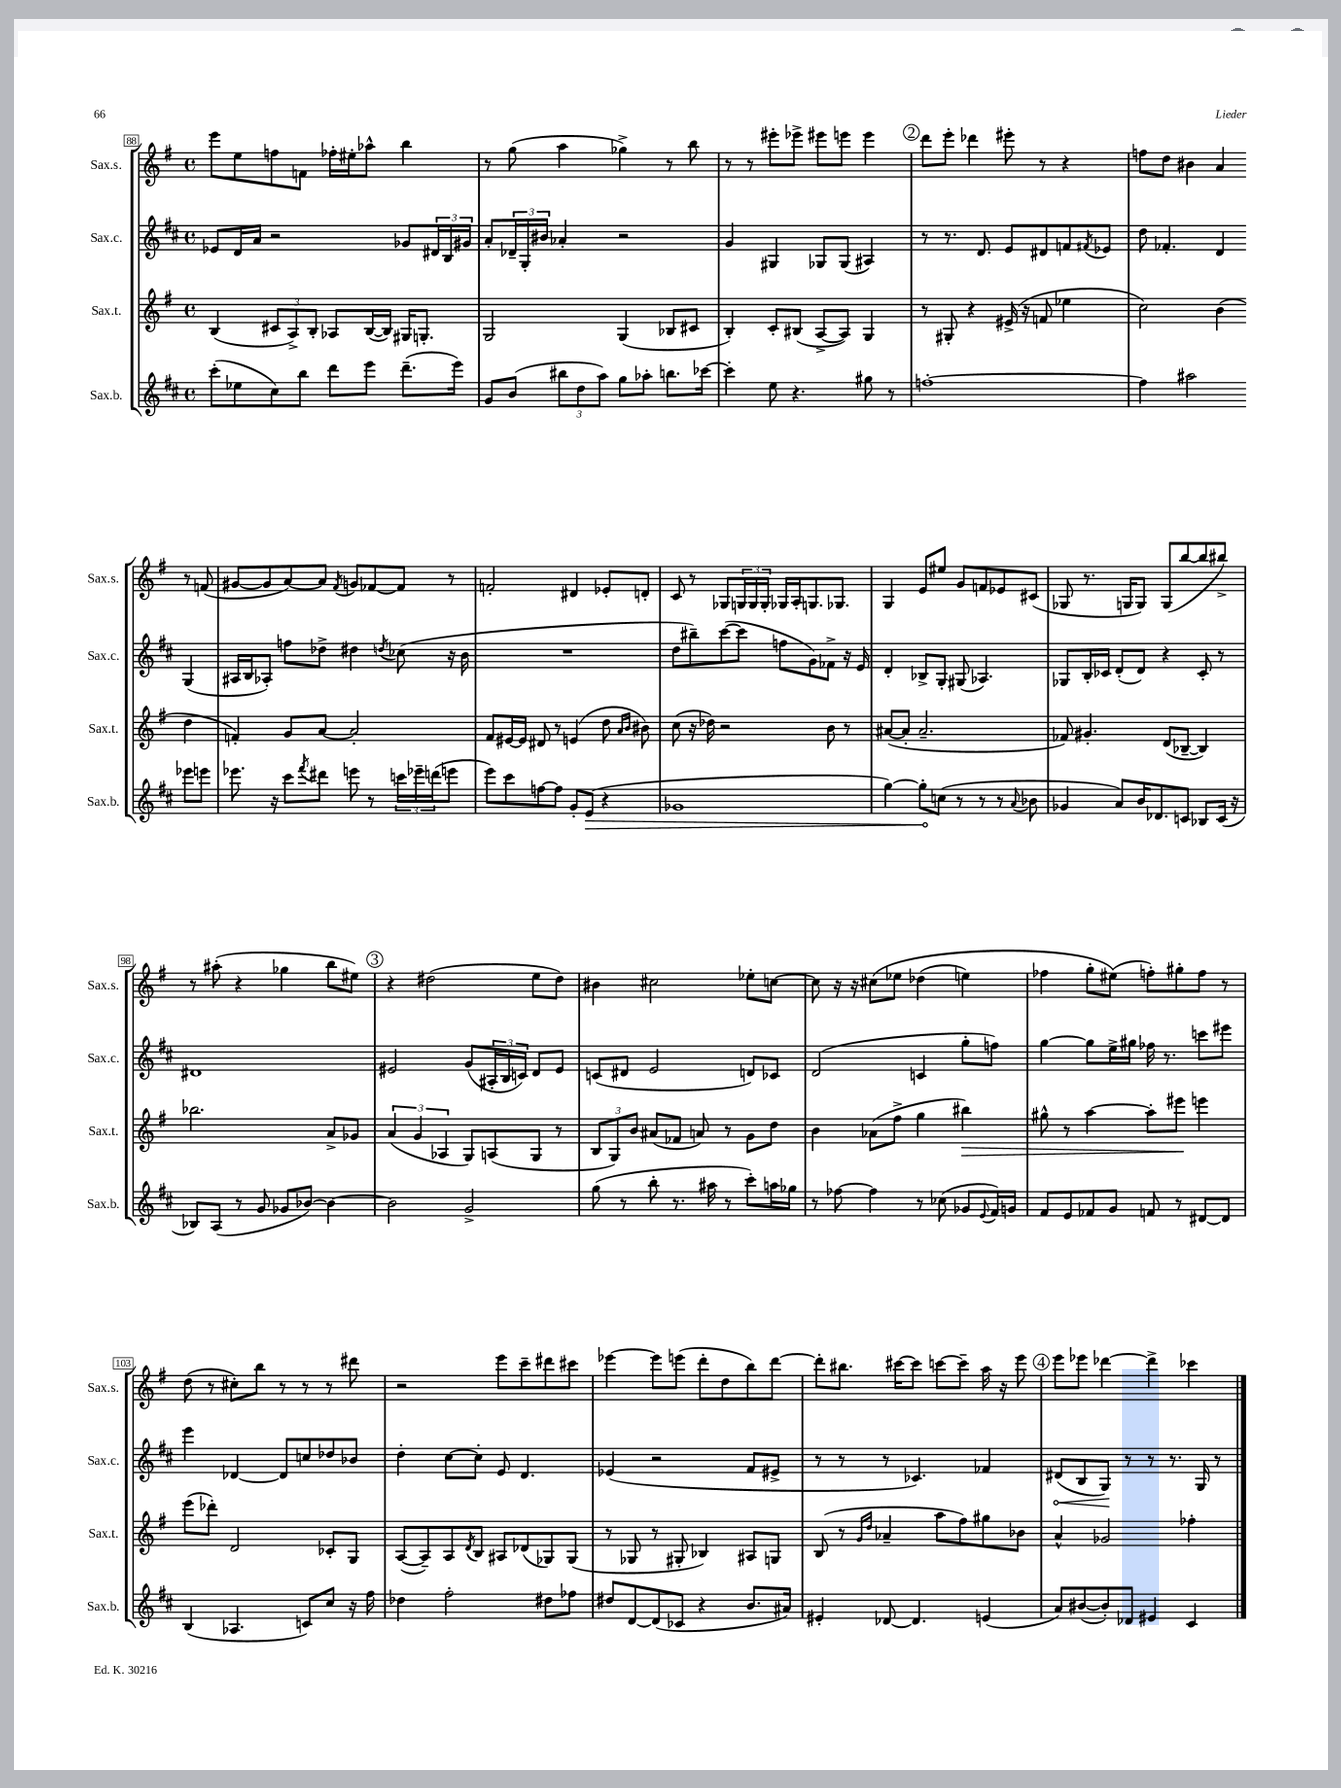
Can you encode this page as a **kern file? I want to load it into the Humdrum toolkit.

**kern	**dynam	**kern	**dynam	**kern	**dynam	**kern
*part4	*part4	*part3	*part3	*part2	*part2	*part1
*staff4	*staff4	*staff3	*staff3	*staff2	*staff2	*staff1
*I"Sax.b.	*	*I"Sax.t.	*	*I"Sax.c.	*	*I"Sax.s.
*I'Sax.b.	*	*I'Sax.t.	*	*I'Sax.c.	*	*I'Sax.s.
*clefG2	*	*clefG2	*	*clefG2	*	*clefG2
*k[f#c#]	*	*k[f#]	*	*k[f#c#]	*	*k[f#]
*M4/4	*	*M4/4	*	*M4/4	*	*M4/4
*met(c)	*	*met(c)	*	*met(c)	*	*met(c)
=88	=88	=88	=88	=88	=88	=88
(8ccc#'\L	.	(4B/	.	8e-X/L	.	8eee\L
8ee-X\	.	.	.	16d/L	.	8ee\
.	.	.	.	16a/JJ	.	.
8cc#\)	.	12c#X/L	.	2r	.	8ffn\
.	.	12A^/)	.	.	.	.
8bb\J	.	.	.	.	.	8fn\J
.	.	12B'/J	.	.	.	.
8ddd\L	.	8A-X/L	.	.	.	16ff-X'\LL
.	.	.	.	.	.	16ee#X'\J
8eee\J	.	([16B/L	.	.	.	8aa-X^^\J
.	.	16B/JJ])	.	.	.	.
(8.ddd~\L	.	16G#X/KL	.	8g-X/L	.	4bb\
.	.	8.Gn'/J	.	.	.	.
.	.	.	.	24d#X/L	.	.
.	.	.	.	24B/	.	.
16eee\Jk)	.	.	.	.	.	.
.	.	.	.	24g#X/JJ	.	.
=89	=89	=89	=89	=89	=89	=89
8g/L	.	2G/	.	8a'/L	.	8r
(8b/J	.	.	.	24d-X~/L	.	(8gg\
.	.	.	.	24G'/	.	.
.	.	.	.	24b#X/JJ	.	.
12bb#X\L	.	.	.	4a-X'/	.	4aa\
12dd\	.	.	.	.	.	.
12aa\J)	.	.	.	.	.	.
8gg\L	.	(4G/	.	2r	.	4gg-X^\)
8aa-X'\J	.	.	.	.	.	.
8.bbn\L	.	8B-X/L	.	.	.	8r
.	.	8c#X/J	.	.	.	8bb\
[16ccc-X\Jk	.	.	.	.	.	.
=90	=90	=90	=90	=90	=90	=90
4ccc-'\]	.	4B'/)	.	4g/	.	8r
.	.	.	.	.	.	8r
8ee\	.	8c'/L	.	4G#X/	.	8eee#X'\L
4.r	.	(8B#X/J	.	.	.	8eee-X^\J
.	.	[8A^/L	.	8G-X/L	.	8eee#X\L
.	.	8A/J])	.	(8G-/J	.	8eeen\J
8gg#X\	.	4G/	.	4A#X/)	.	4eee\
8r	.	.	.	.	.	.
!!LO:REH:place=s1:t=2
=91	=91	=91	=91	=91	=91	=91
[1ffn'	.	8r	.	8r	.	8ddd\L
.	.	8G#X'/	.	8.r	.	8eee'\J
.	.	4r	.	.	.	4ddd-X\
.	.	.	.	8.d/	.	.
.	.	(16e#X^/	.	8e/L	.	8eee#X'\
.	.	16r	.	.	.	.
.	.	8fn/	.	8d#X/	.	8r
.	.	4ee-X\	.	8fn/	.	4r
.	.	.	.	8qf#X/	.	.
.	.	.	.	8e-X/J	.	.
=92	=92	=92	=92	=92	=92	=92
4ff\]	.	2cc\)	.	8dd\	.	8ffn\L
.	.	.	.	4.f-X'/	.	8dd\J
2aa#X\	.	.	.	.	.	4b#X\
.	.	(4b\	.	4d/	.	4a/
8eee-X\L	.	4dd\	.	(4G/	.	8r
8eeen\J	.	.	.	.	.	(8fn/
!!LO:LB:g=z
=93	=93	=93	=93	=93	=93	=93
8.eee-X\	.	4fn'/)	.	16A#X/LL	.	[8g#X/L
.	.	.	.	16B/J	.	.
.	.	.	.	8A-X'/J)	.	8g#/]
16r	.	.	.	.	.	.
8ccc#\L	.	8g/L	.	8ffn\L	.	[8a/)
8qfff#/	.	.	.	.	.	.
8ddd#X\J	.	[8a/J	.	8dd-X^\J	.	8a/J]
.	.	.	.	.	.	8qf#/
8eeen\	.	2a'/]	.	4dd#X\	.	8gn/L
8r	.	.	.	.	.	[8f-X/
.	.	.	.	8qddn/	.	.
24cccn\LL	.	.	.	(8cc-X\	.	8f-/J]
24eee-X~\	.	.	.	.	.	.
(24dddn\J	.	.	.	.	.	.
8eeen\J	.	.	.	16r	.	8r
.	.	.	.	16b\	.	.
=94	=94	=94	=94	=94	=94	=94
8eee\L)	.	8f#/L	.	1r	.	2fn'/
8ccc#\	.	[16e#X/L	.	.	.	.
.	.	16e#/JJ]	.	.	.	.
[8ffn\	.	8d#X/	.	.	.	.
8ff\J]	.	8r	.	.	.	.
8g'/L	.	(4en/	.	.	.	4d#X/
!	!LO:HP:b	!	!	!	!	!
(8e/J	>	.	.	.	.	.
4r	.	8dd\	.	.	.	8e-X'/L
.	.	16qqa/LL	.	.	.	.
.	.	16qqb/JJ	.	.	.	.
.	.	8b#X\)	.	.	.	8dn'/J
=95	=95	=95	=95	=95	=95	=95
1g-X	.	(8cc\	.	8dd\L	.	8c/
.	.	16r	.	8bb#X~\)	.	8r
.	.	16dd-X\)	.	.	.	.
.	.	2r	.	([8ccc#\	.	8G-X/L
.	.	.	.	8ccc#\J]	.	24Gn/L
.	.	.	.	.	.	24G/
.	.	.	.	.	.	24G'/JJ
.	.	.	.	8ffn\L	.	16G-X/LL
.	.	.	.	.	.	16A'/J
.	.	.	.	8g\)	.	8.Gn/
.	.	8b\	.	8f-X^\J	.	.
.	.	.	.	.	.	8.G-X/J
.	.	8r	.	16r	.	.
.	.	.	.	16e/	.	.
=96	=96	=96	=96	=96	=96	=96
[4gg\)	.	([8a#X/L	.	4d'/	.	4G/
.	.	8a#'/J]	.	.	.	.
8gg'\L]	.	2.a#~/	.	8B-X^/L	.	8e/L
(8ccn\J	]	.	.	8G'/J	.	8ee#X/J
8r	.	.	.	(8G#X/	.	8g/L
8r	.	.	.	4.A-X/)	.	8fn/
8r	.	.	.	.	.	8e-X/
8qqa/	.	.	.	.	.	.
8b-X\	.	.	.	.	.	(8c#X/J
=97	=97	=97	=97	=97	=97	=97
4g-X/	.	8f-X/)	.	8G-X/L	.	8G-X/
.	.	4.g#X'/	.	16B'/L	.	8.r
.	.	.	.	16c-X/JJ	.	.
8a/L)	.	.	.	(8d'/L	.	.
.	.	.	.	.	.	16Gn/KL
16b/K	.	.	.	8d/J)	.	8G/J)
8.d-X/	.	.	.	.	.	.
.	.	(8d/L	.	4r	.	(8G/L
8cn/J	.	[8B-X~/J	.	.	.	[8bb/
8B-X/L	.	4B-/])	.	8c-'/	.	8bb/]
(16c/Jk	.	.	.	8r	.	8bb#X^/J)
16r	.	.	.	.	.	.
!!LO:LB:g=z
=98	=98	=98	=98	=98	=98	=98
8B-X/L)	.	2.bb-X\	.	1d#X	.	8r
(8A/J	.	.	.	.	.	(8aa#X'\
8r	.	.	.	.	.	4r
8g/	.	.	.	.	.	.
8g-X/L	.	.	.	.	.	4gg-X\
[8b-X/J)	.	.	.	.	.	.
4b-\_	.	8a^/L	.	.	.	8bb\L
.	.	8g-X/J	.	.	.	8ee#X\J)
!!LO:REH:place=s1:t=3
=99	=99	=99	=99	=99	=99	=99
2b-\]	.	(6a/	.	2e#X/	.	4r
.	.	6g/	.	.	.	.
.	.	.	.	.	.	(2dd#X\
.	.	6A-X/	.	.	.	.
2g^/	.	8G/L)	.	(8g/L	.	.
.	.	(8An/	.	24A#X'/L	.	.
.	.	.	.	24B/	.	.
.	.	.	.	24cn/JJ)	.	.
.	.	8G/J	.	8d/L	.	8ee\L
.	.	8r	.	8e#/J	.	8dd#\J)
=100	=100	=100	=100	=100	=100	=100
(8gg\	.	12B/L	.	(8cn/L	.	4b#X\
.	.	12G/)	.	.	.	.
8r	.	.	.	8d#X/J	.	.
.	.	12b/J	.	.	.	.
8bb'\	.	(8a#X/L	.	2e/	.	2cc#X\
8.r	.	8f-X/J	.	.	.	.
.	.	8an/)	.	.	.	.
16aa#X\	.	.	.	.	.	.
8r	.	8r	.	.	.	.
8ccc#'\L)	.	8g\L	.	8dn/L)	.	8ee-X'\L
16aan\L	.	8dd\J	.	8c-X/J	.	[8ccn\J
16gg-X\JJ	.	.	.	.	.	.
=101	=101	=101	=101	=101	=101	=101
8r	.	4b\	.	(2d/	.	8cc\]
[8ff-X\	.	.	.	.	.	16r
.	.	.	.	.	.	16r
4ff-\]	.	(8a-X\L	.	.	.	(8cc#X\L
.	.	8ff#^\J	.	.	.	8ee-X\J
8r	.	4gg\	.	4cn/	.	(4dd-X\
(8cc-X\	.	.	.	.	.	.
!	!	!	!LO:HP:b	!	!	!
8g-X/L	.	4bb#X\)	>	8gg'\L	.	4een\)
8qqe/	.	.	.	.	.	.
16f#/L)	.	.	.	8ffn\J)	.	.
16gn/JJ	.	.	.	.	.	.
=102	=102	=102	=102	=102	=102	=102
8f#/L	.	8gg#X^^\	.	[4gg\	.	4ff-X\
8e/	.	8r	.	.	.	.
8f-X/	.	[4aa\	.	8gg\L]	.	8gg'\L
8g/J	.	.	.	16ee^\L	.	(8ee#X\J)
.	.	.	.	16gg#X\JJ	.	.
8fn/	.	8aa'\L]	.	16ff-X\	.	8ffn'\L)
.	.	.	.	8.r	.	.
8r	.	8eee#X\J	.	.	.	8gg#X'\
[8d#X/L	.	4eeen\	]	8cccn\L	.	8ff\J
8d#/J]	.	.	.	8eee#X\J	.	8r
!!LO:LB:g=z
=103	=103	=103	=103	=103	=103	=103
(4B/	.	(8eee\L	.	4eee\	.	(8dd\
.	.	8ddd-X'\J)	.	.	.	8r
4.A-X/	.	2d/	.	[4d-X/	.	8cc#X'\L)
.	.	.	.	.	.	8bb\J
.	.	.	.	8d-/L]	.	8r
8cn/L)	.	.	.	8ccn/	.	8r
8cc#/J	.	8c-X'/L	.	8dd-X/	.	8r
16r	.	8G/J	.	8b-X/J	.	8ddd#X\
16ff#\	.	.	.	.	.	.
=104	=104	=104	=104	=104	=104	=104
4dd-X\	.	([8A/L	.	4dd'\	.	2r
.	.	8A~/])	.	.	.	.
2ff#'\	.	8A/	.	[8cc#\L	.	.
.	.	8qd/	.	.	.	.
.	.	8B/J	.	8cc#'\J]	.	.
.	.	8A#X/L	.	8e/	.	8eee\L
.	.	(8d-X/	.	4.d/	.	8ccc~\
8dd#X\L	.	8G-X/)	.	.	.	8ddd#X\
8ff-X\J	.	(8G-/J	.	.	.	8ccc#X\J
=105	=105	=105	=105	=105	=105	=105
8dd#X/L	.	8r	.	(4e-X/	.	[4eee-X\
[8d/	.	8G-X/	.	.	.	.
(8d/]	.	8r	.	2r	.	8eee-\L]
8c-X/J	.	8G#X'/	.	.	.	(8eeen\J
4r	.	4B-X/)	.	.	.	8ddd'\L
.	.	.	.	.	.	8dd\
8.b/L	.	8A#X/L	.	8f#/L	.	8bb\)
.	.	8Gn/J	.	8e#X^/J	.	[8ddd\J
16a#X/Jk)	.	.	.	.	.	.
=106	=106	=106	=106	=106	=106	=106
4e#X'/	.	(8B/	.	8r	.	8ddd'\L]
.	.	8r	.	8r	.	8.bb#X\J
.	.	16qqg/LL	.	.	.	.
.	.	16qqdd/JJ	.	.	.	.
[8d-X/	.	4a-X~/	.	8r	.	.
.	.	.	.	.	.	[16ccc#X\KL
4.d-/]	.	.	.	4.c-X/)	.	8ccc#\J]
.	.	8aa\L	.	.	.	[8cccn\L
.	.	8ff#\)	.	.	.	8ccc~\J]
(4en/	.	8gg#X\	.	4f-X/	.	16aa\
.	.	.	.	.	.	16r
.	.	8b-X\J	.	.	.	8eee\
!!LO:REH:place=s1:t=4
=107	=107	=107	=107	=107	=107	=107
!	!	!	!	!	!LO:HP:b	!
8a/L)	.	4a^^/	.	(8d#X/L	<	8eee\L
([8b#X/	.	.	.	8B/	.	8eee-X\J
8b#'/])	.	2g-X/	.	8G/J)	.	[4ddd-X\
8d-X/J	.	.	.	8r	[	.
4e#X/	.	.	.	8r	.	4ddd-^\]
.	.	.	.	8.r	.	.
4c#/	.	4ff-X'\	.	.	.	4ccc-X\
.	.	.	.	16G/	.	.
.	.	.	.	8r	.	.
==	==	==	==	==	==	==
*-	*-	*-	*-	*-	*-	*-
